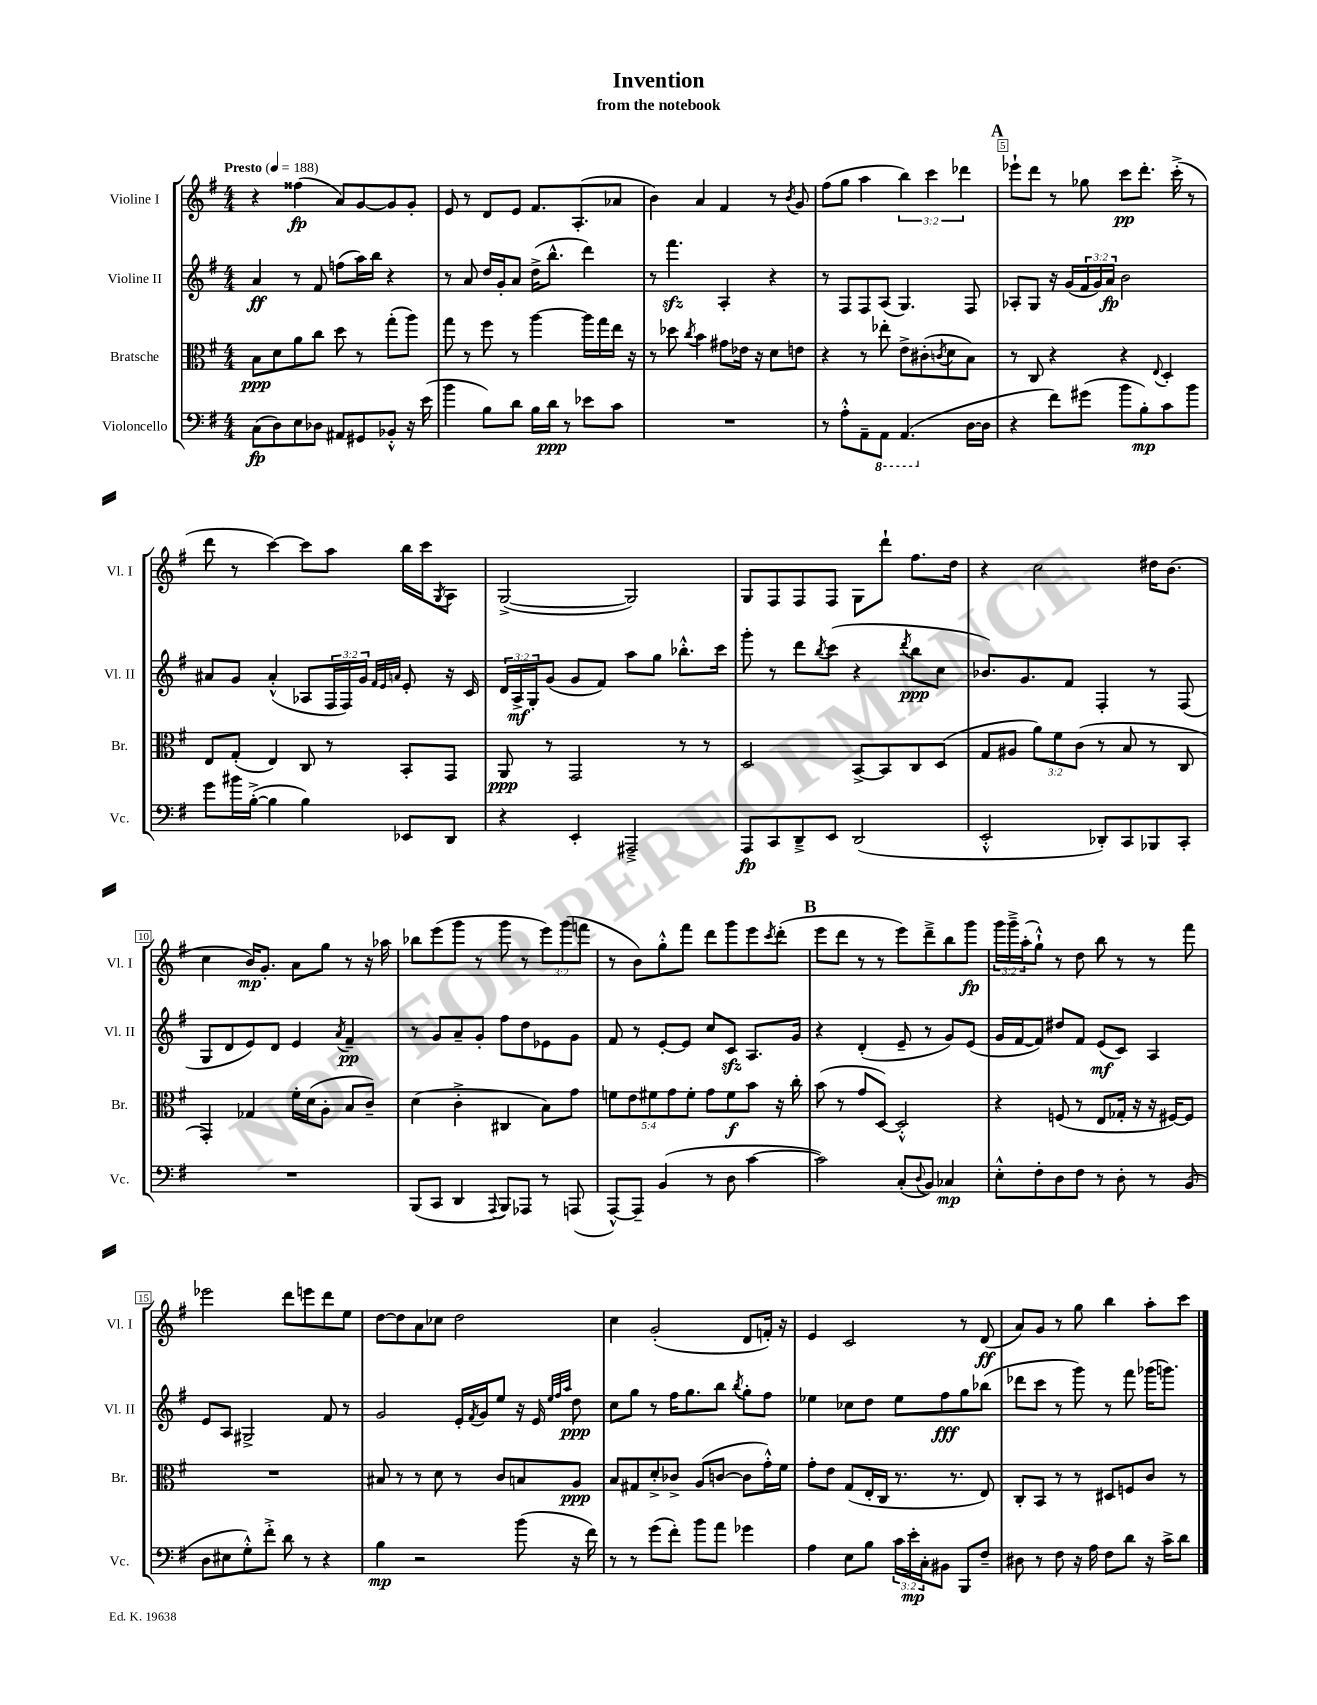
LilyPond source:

\header { title = "Invention" subtitle = "from the notebook" }
<<
\new StaffGroup <<
\new Staff = "s0" \with { instrumentName = "Violine I" shortInstrumentName = "Vl. I" } {
    \clef treble \key g \major \numericTimeSignature \time 4/4 \override Staff.TupletNumber.text = #tuplet-number::calc-fraction-text \tempo "Presto" 4 = 188
    r4 fisis''4\fp( a'8) g'8~ g'8 g'8-. |
    e'8 r8 d'8 e'8 fis'8. a8.-.( aes'8 |
    b'4) a'4 fis'4 r8 \acciaccatura { b'8 } g'8 |
    fis''8( g''8 a''4 \tuplet 3/2 { b''4) c'''4 des'''4 } |
    \mark \markup { \bold "A" } ees'''8-! d'''8 r8 ges''8 c'''8\pp d'''8.-. c'''16-.->( r8 |
    d'''8 r8 c'''4~) c'''8 a''8 b''16 c'''16 \acciaccatura { g8 } a8 |
    g2~->( g2) |
    g8 fis8 fis8 fis8 g8 d'''8-! fis''8. d''16 |
    r4 c''2 dis''16 b'8.( |
    c''4 b'16\mp) g'8.-. a'8 g''8 r8 r16 aes''16 |
    bes''8 e'''8( g'''8 r8 g'''8 r8 \tuplet 3/2 { e'''8) g'''8( f'''8 } |
    r8 b'8) g''8-.-^ fis'''8 d'''8 g'''8 e'''8 \acciaccatura { c'''8 } d'''8-.( |
    \mark \markup { \bold "B" } e'''8 d'''8 r8 r8 e'''8) d'''8---> b''8 g'''8\fp |
    \tuplet 3/2 { g'''16 g'''16---> a''16-.( } g''8-!-^) r8 d''8 b''8 r8 r8 fis'''8 |
    ees'''2 d'''8 e'''8 d'''8 e''8 |
    d''8~ d''8 a'8 ces''8 d''2 |
    c''4 g'2-.( d'8 f'16-.) r16 |
    e'4 c'2 r8 d'8\ff( |
    a'8) g'8 r8 g''8 b''4 a''8-. c'''8 \bar "|." |
}
\new Staff = "s1" \with { instrumentName = "Violine II" shortInstrumentName = "Vl. II" } {
    \clef treble \key g \major \numericTimeSignature \time 4/4 \override Staff.TupletNumber.text = #tuplet-number::calc-fraction-text
    a'4\ff r8 fis'8 f''8( a''16) b''16 r4 |
    r8 a'8 d''16 g'16-. a'8 d''16->( b''8.-^ d'''4) |
    r8 fis'''4.\sfz a4-. r4 |
    r8 fis8 fis8 a8( g4.) fis8 |
    \mark \markup { \bold "A" } aes8-. g8 r16 g'16( \tuplet 3/2 { fis'16 g'16) a'16\fp } b'2 |
    ais'8 g'8 ais'4-.-^( aes8 \tuplet 3/2 { fis16 fis16) g'16 } \grace { fis'32 e'32 a'32 } e'8-. r16 c'16 |
    \tuplet 3/2 { d'16 a16->\mf g16-. } g'8( g'8 fis'8) a''8 g''8 bes''8.-.-^ c'''16 |
    g'''8-. r8 d'''8 \acciaccatura { b''8 } c'''8( r4 \acciaccatura { d'''8 } b''8\ppp c''8 |
    bes'8.) g'8. fis'8 fis4-. r8 fis8( |
    g8 d'8 e'8) d'8 e'4 \acciaccatura { a'8 } fis'4--\pp |
    r8 g'8 a'8-- g'8-. fis''8 d''8 ees'8 g'8 |
    fis'8 r8 e'8~-. e'8 c''8 c'8\sfz a8. g'16 |
    \mark \markup { \bold "B" } r4 d'4-.( e'8-- r8 g'8) e'8( |
    g'16 fis'16~ fis'8) dis''8 fis'8 e'8\mf( c'8) a4 |
    e'8 a8 gis2-> fis'8 r8 |
    g'2 e'16-. \acciaccatura { fis'8 } g'16 e''8 r16 e'16 \grace { e''32 fis''32 a''32 } d''8\ppp |
    c''8 g''8 r8 fis''16 g''8. b''8 \acciaccatura { b''8 } g''8-. fis''8 |
    ees''4 ces''8 d''8 ees''8 fis''8\fff g''8 bes''8( |
    des'''8 c'''8 r8 g'''8) r8 fis'''8 ges'''16( g'''8.) \bar "|." |
}
\new Staff = "s2" \with { instrumentName = "Bratsche" shortInstrumentName = "Br." } {
    \clef alto \key g \major \numericTimeSignature \time 4/4 \override Staff.TupletNumber.text = #tuplet-number::calc-fraction-text
    b8\ppp d'8 a'8 c''8 d''8 r8 g''8-.( a''8) |
    g''8 r8 fis''8 r8 a''4~ a''16 g''16 e''16 r16 |
    r8 des''8 \acciaccatura { c''8 } b'4 gis'8 ees'16 r16 d'8 e'8 |
    r4 r8 ees''8-. e'8-> cis'8-.( \acciaccatura { c'8 } d'8 b8) |
    \mark \markup { \bold "A" } r8 c8 r4 r4 \appoggiatura { e8 } d4-. |
    e8 g8-.( e4) c8 r8 b,8-. g,8 |
    a,8\ppp r8 g,2 r8 r8 |
    d2 b,8~-> b,8 c8 d8( |
    g8 ais8 \tuplet 3/2 { a'8) fis'8 c'8( } r8 b8 r8 c8 |
    g,4-.) ges4 fis'16-. d'16( a8-. b8 c'8--) |
    d'4( c'4-.-> cis4 b8) g'8 |
    \tuplet 5/4 { f'8 e'8 fis'8 g'8 fis'8-. } g'8 fis'8\f b'8 r16 c''16-. |
    \mark \markup { \bold "B" } b'8( r8 g'8 d8~) d2-.-^ |
    r4 f8( r8 e8 ges16-. r16 r16 fis16~) fis8 |
    R1 |
    bis8 r8 r8 d'8 r8 c'8 b8 a8\ppp |
    b8 gis8 d'8-.-> ces'8-> a8( c'8~ c'8 g'16-.-^) fis'16 |
    g'8-. e'8 g8( e16-. c16 r8. r8. e8) |
    c8-. b,8 r8 r8 dis8 f8 c'8 r8 \bar "|." |
}
\new Staff = "s3" \with { instrumentName = "Violoncello" shortInstrumentName = "Vc." } {
    \clef bass \key g \major \numericTimeSignature \time 4/4 \override Staff.TupletNumber.text = #tuplet-number::calc-fraction-text
    c8\fp( d8) e8 des8 ais,8 gis,8 bes,8-.-^ r16 e'16( |
    b'4 b8) d'8 b16 d'16\ppp r8 ees'8 c'8 |
    R1 |
    r8 a8-.-^ a,8-- \ottava #-1 a,,8 a,,4.( \ottava #0 d16~ d16 |
    \mark \markup { \bold "A" } r4 fis'8) gis'8( b'8 b8-.\mp) c'8 b'8 |
    g'8 bis'16 b16~-.->( b4 b4) ees,8 d,8 |
    r4 e,4-. ais,,2---> |
    a,,8\fp c,8 d,8---> e,8 d,2( |
    e,2-.-^ des,8-.) c,8 bes,,8 c,8-. |
    R1 |
    b,,8( c,8 d,4 \appoggiatura { a,,8 } b,,8) aes,,8 r8 a,,8( |
    a,,8~-^) a,,8-- b,4( r8 d8 c'4~ |
    \mark \markup { \bold "B" } c'2) c8-.( \appoggiatura { d8 } b,8) ces4\mp |
    e8-.-^ fis8-. d8 fis8 r8 d8-. r8 b,8( |
    d8 eis8 g8-.-^) fis'8-.-> d'8 r8 r4 |
    b4\mp r2 b'8( r16 fis'16) |
    r8 r8 g'8( fis'8-.) b'8 a'8 ges'4 |
    a4 e8 b8 \tuplet 3/2 { c'16 e'16-.\mp c16-. } bis,8 b,,8 fis8-- |
    dis8 r8 fis8 r16 a16 fis8 d'8 r16 c'16-> d'8 \bar "|." |
}
>>
>>
\layout { \context { \Score \override BarNumber.break-visibility = ##(#f #t #t) barNumberVisibility = #(every-nth-bar-number-visible 5) \override BarNumber.stencil = #(make-stencil-boxer 0.1 0.3 ly:text-interface::print) } }
